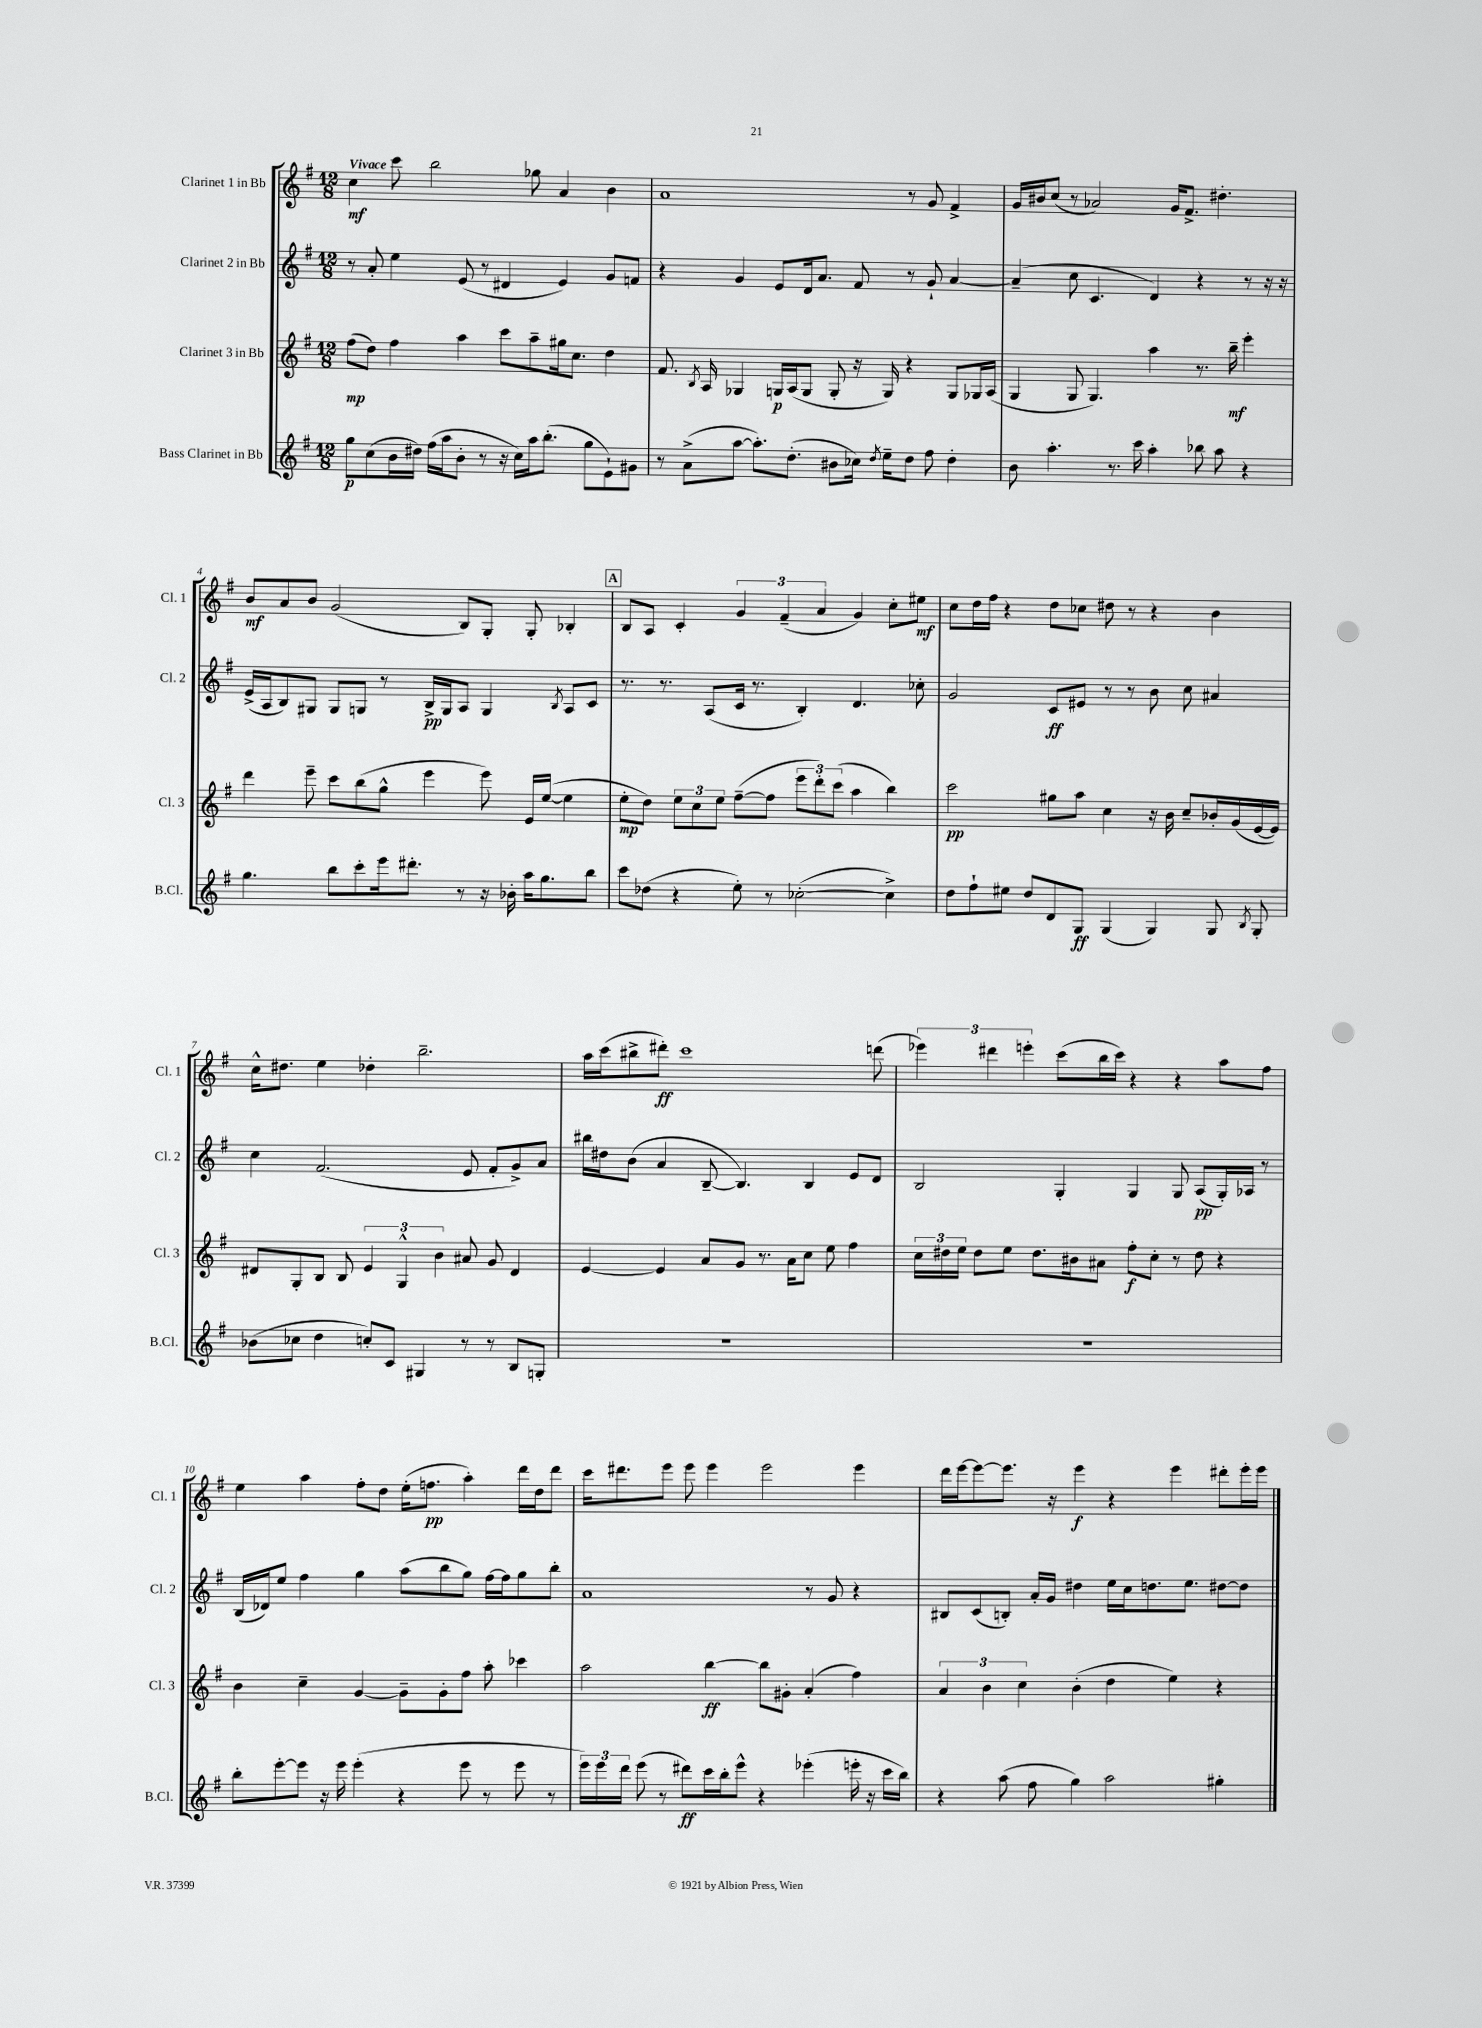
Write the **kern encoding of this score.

**kern	**kern	**kern	**kern
*staff4	*staff3	*staff2	*staff1
*clefG2	*clefG2	*clefG2	*clefG2
*k[f#]	*k[f#]	*k[f#]	*k[f#]
*M12/8	*M12/8	*M12/8	*M12/8
8gg	(8ff#	8r	4cc
(8cc	8dd)	8a'	.
16b	4ff#	4ee	8ccc
16dd#)	.	.	.
(16ff#	.	.	2bb
16aa	.	.	.
8b'	4aa	(8e	.
8r	.	8r	.
16r	8ccc	4d#	.
16cc)	.	.	.
16aa	8aa~	.	8gg-
(8.bb'	.	.	.
.	16gg#	4e)	4a
.	8.cc	.	.
8gg	.	.	.
8e`)	4dd	8g	4b
8g#	.	8f	.
=	=	=	=
8r	8.f#	4r	1a
(8a^	.	.	.
.	8qB	.	.
.	16A	.	.
[8aa	4G-	4g	.
8.aa'])	.	.	.
.	16G	8e	.
(8.dd'	(16A	.	.
.	8G	16d	.
.	.	8.a	.
8b#	8G'	.	.
16cc-)	16r	8f#	.
8qdd	.	.	.
16ee~	16G)	.	.
8dd	4r	8r	8r
8ff#	.	8g`	8g
4dd'	8G	[4a	4f#^
.	16G-	.	.
.	(16A	.	.
=	=	=	=
8b	4G	(4a~]	16g
.	.	.	16b#
4.aa'	.	.	(8cc
.	8G	8cc	8r
.	4.G)	4.c	2a-)
8.r	.	.	.
16ccc	.	.	.
4aa'	4aa	4d)	.
.	.	.	16g
.	.	.	8.f#^
8bb-	8.r	4r	.
8aa	.	.	4.dd#'
.	16bb~	.	.
4r	4eee'	8r	.
.	.	16r	.
.	.	16r	.
=	=	=	=
4.gg	4ddd	(16e^	8b
.	.	16A	.
.	.	8B)	8a
.	8eee~	8G#	8b
8bb	8ccc	8G#	(2g
8ccc'	(8bb	8G	.
16eee	8gg^^	8r	.
8.ddd#'	.	.	.
.	4eee	16B^	.
.	.	16G	.
8r	.	8A	8B)
16r	8eee)	4G	8G'
16b-'	.	.	.
16aa	16e	.	8G'
8.gg	([16ee	.	.
.	.	8qB	.
.	4ee]	8A	4B-'
8bb	.	8c	.
=	=	=	=
8ccc	8ee'	8.r	8B
(8dd-	8dd)	.	8A
.	.	8.r	.
4r	12ee	.	4c'
.	12cc	.	.
.	.	(8A	.
.	12ee	.	.
8ee')	([8ff#~	16c	6g
.	.	8.r	.
8r	8ff#]	.	.
.	.	.	(6f#~
([2cc-'	12eee	4B')	.
.	12ddd')	.	6a
.	(12ccc	.	.
.	4aa	4.d	4g)
4cc-^])	4bb)	.	8cc'
.	.	8cc-'	8ee#
=	=	=	=
8dd	2ccc	2g	8cc
8ff#`	.	.	16dd
.	.	.	16ff#
8ee#	.	.	4r
8dd	.	.	.
8d	8gg#	8c	8dd
8G	8aa	8e#	8cc-
(4G	4cc	8r	8dd#
.	.	8r	8r
4G)	16r	8b	4r
.	16b	.	.
.	8cc~	8cc	.
8G	16b-'	4a#	4b
.	(16g	.	.
8qB	.	.	.
8G'	[16e	.	.
.	16e])	.	.
=	=	=	=
(8b-	8d#	4cc	16cc^^
.	.	.	8.dd#
8cc-	8G'	.	.
4dd	8B	(2.f#	4ee
.	8B	.	.
8cc')	6e	.	4dd-'
8c	.	.	.
.	6G^^	.	.
4G#	.	.	2.bb~
.	6b	.	.
8r	8a#	8e	.
8r	8g	8f#'	.
8B	4d#	8g^)	.
8G'	.	8a	.
=	=	=	=
1.r	[4e	16bb#	16aa
.	.	16dd#	(16ccc
.	.	(8b	8bb#^
.	4e]	4a	8ddd#')
.	.	.	1ccc
.	8a	[8B~	.
.	8g	4.B])	.
.	8.r	.	.
.	16a	.	.
.	8cc	4B	.
.	8ee	.	.
.	4ff#	8e	.
.	.	8d	(8ddd
=	=	=	=
1.r	24cc	2B	6eee-)
.	24dd#	.	.
.	24ee	.	.
.	8dd#	.	.
.	.	.	6ddd#
.	8ee	.	.
.	.	.	6eee'
.	8.dd#	.	.
.	.	4G'	(8ccc
.	16b#	.	.
.	8a#	.	16bb
.	.	.	16ccc)
.	8ff#'	4G	4r
.	8cc'	.	.
.	8r	8G	4r
.	8dd#	(8A	.
.	4r	16G')	8aa
.	.	16A-	.
.	.	8r	8ff#
=	=	=	=
8bb'	4b	(16B	4ee
.	.	16d-)	.
[8eee'	.	8ee	.
8eee]	4cc~	4ff#	4aa
16r	.	.	.
16eee	.	.	.
(4eee'	[4g	4gg	8ff#'
.	.	.	8dd
4r	8g~]	(8aa	(16ee'
.	.	.	8.ff
.	8g'	8bb	.
8eee	8ff#	8gg)	4aa')
8r	8aa'	[16ff#	.
.	.	16ff#]	.
8eee	4ccc-	8gg	16ddd
.	.	.	16dd
8r	.	8bb'	8ddd
=	=	=	=
24eee)	2aa	1a	16ccc
24eee	.	.	.
.	.	.	8.ddd#
24ddd	.	.	.
(8eee	.	.	.
8r	.	.	8eee
8ddd#)	.	.	8eee
16ccc	[4bb	.	4eee
16bb'	.	.	.
8eee^^	.	.	.
4r	8bb]	.	2eee
.	8g#'	.	.
(4eee-'	(4a'	8r	.
.	.	8g	.
16eee'	4ff#)	4r	4eee
16r	.	.	.
16ccc	.	.	.
16bb)	.	.	.
=	=	=	=
4r	6a	8B#	16ddd
.	.	.	[16eee
.	.	(8c	8eee_
.	6b	.	.
(8aa	.	8B')	8.eee]
.	6cc	.	.
8ff#	.	16a'	.
.	.	16g	16r
4gg)	(4b'	4dd#	4eee
2aa	4dd	16ee	4r
.	.	16cc	.
.	.	8.dd	.
.	4ee)	.	4eee
.	.	8.ee	.
4gg#'	4r	[8dd#	8ddd#'
.	.	8dd#]	16eee'
.	.	.	16eee
==	==	==	==
*-	*-	*-	*-
